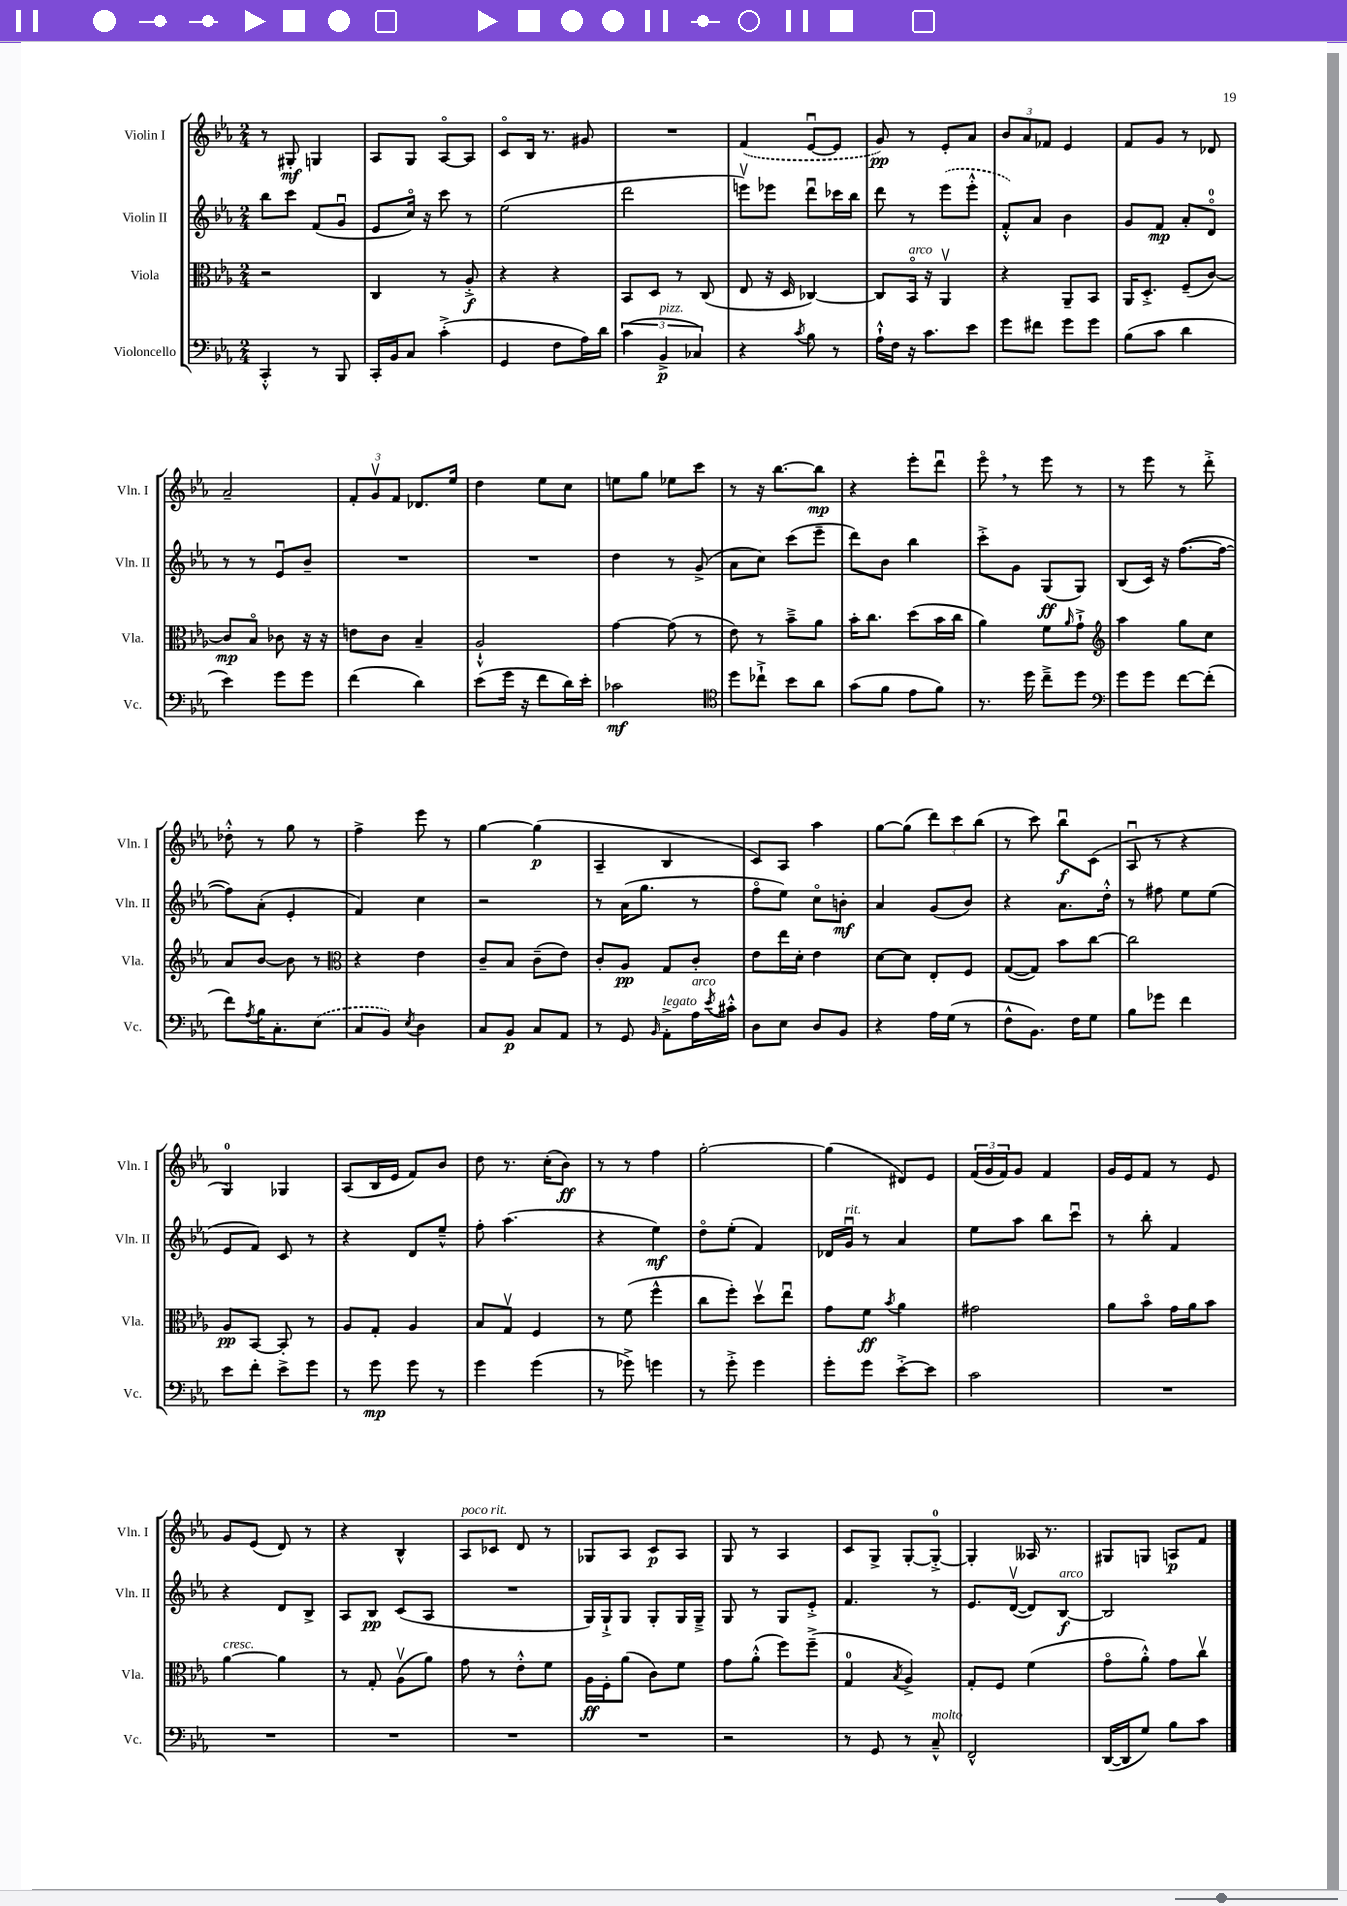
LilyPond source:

<<
\new StaffGroup <<
\new Staff = "s0" \with { instrumentName = "Violin I" shortInstrumentName = "Vln. I" } {
    \clef treble \key ees \major \numericTimeSignature \time 2/4
    r8 gis8-.\mf g4 |
    aes8 g8 aes8~\flageolet aes8 |
    c'8\flageolet bes16 r8. gis'8 |
    R2 |
    \once \slurDashed f'4( ees'8~\downbow ees'8 |
    g'8\pp) r8 ees'8-. aes'8 |
    \tuplet 3/2 { bes'8 aes'8 fes'8 } ees'4 |
    f'8 g'8 r8 des'8 |
    aes'2-- |
    \tuplet 3/2 { f'8-. g'8\upbow f'8 } des'8. ees''16 |
    d''4 ees''8 c''8 |
    e''8 g''8 ees''8 c'''8 |
    r8 r16 bes''8.~ bes''8\mp |
    r4 ees'''8-. d'''8\downbow |
    ees'''8\flageolet \breathe r8 ees'''8 r8 |
    r8 ees'''8 r8 d'''8-.-> |
    des''8-.-^ r8 g''8 r8 |
    f''4-> ees'''8 r8 |
    g''4~ g''4\p( |
    aes4-- bes4 |
    c'8) aes8 aes''4 |
    g''8~ g''8( \tuplet 3/2 { d'''8) c'''8 bes''8( } |
    r8 c'''8) bes''8\downbow\f c'8( |
    aes8\downbow r8 r4 |
    g4-0) ges4 |
    aes8( bes16 ees'16 f'8) bes'8 |
    d''8 r8. c''16-.( bes'8\ff) |
    r8 r8 f''4 |
    g''2~-. |
    g''4( dis'8) ees'8 |
    \tuplet 3/2 { f'16( g'16 f'16) } g'8 f'4 |
    g'16 ees'16 f'8 r8 ees'8 |
    g'8 ees'8( d'8) r8 |
    r4 bes4-^ |
    aes8^\markup { \italic "poco rit." } ces'8 d'8 r8 |
    ges8 aes8 c'8\p aes8 |
    g8 r8 aes4 |
    c'8 g8-> g8~-. g8-0~-.-> |
    g4-. aeses16 r8. |
    gis8 g8 a8\p f'8 \bar "|." |
}
\new Staff = "s1" \with { instrumentName = "Violin II" shortInstrumentName = "Vln. II" } {
    \clef treble \key ees \major \numericTimeSignature \time 2/4
    bes''8 c'''8 f'8( g'8\downbow |
    ees'8 c''16\flageolet) r16 c'''8 r8 |
    ees''2( |
    d'''2 |
    e'''8\upbow) ees'''8 d'''8\downbow ces'''16 bes''16 |
    d'''8 r8 \once \slurDashed ees'''8( ees'''8-.-^ |
    f'8-.-^) aes'8 bes'4 |
    g'8 f'8\mp aes'8-. d'8-0\flageolet |
    r8 r8 ees'8\downbow bes'8-- |
    R2 |
    R2 |
    d''4 r8 g'8->( |
    aes'8 c''8) c'''8( ees'''8-- |
    d'''8) bes'8 bes''4 |
    c'''8-.-> g'8 g8\ff( g8) |
    bes8( c'16) r16 f''8.~( f''16~ |
    f''8) aes'8-.( ees'4-. |
    f'4) c''4 |
    r2 |
    r8 aes'16( g''8. r8 |
    f''8\flageolet ees''8) c''8\flageolet b'8-.\mf |
    aes'4 g'8( bes'8) |
    r4 aes'8. d''16-.-^ |
    r8 fis''8 ees''8 ees''8( |
    ees'8 f'8) c'8 r8 |
    r4 d'8 ees''8---^ |
    f''8-. aes''4.( |
    r4 ees''4\mf) |
    d''8\flageolet ees''8-.( f'4) |
    des'16 g'16\downbow^\markup { \italic "rit." } r8 aes'4 |
    ees''8 aes''8 bes''8 c'''8\downbow |
    r8 bes''8-. f'4 |
    r4 d'8 bes8-> |
    aes8 bes8\pp c'8( aes8 |
    R2 |
    g16) g16-!-> g8 g8-. g16 g16---> |
    g8 r8 g8 ees'8-.-> |
    f'4. r8 |
    ees'8. d'16~\upbow( d'8) bes8~\f^\markup { \italic "arco" } |
    bes2 \bar "|." |
}
\new Staff = "s2" \with { instrumentName = "Viola" shortInstrumentName = "Vla." } {
    \clef alto \key ees \major \numericTimeSignature \time 2/4
    r2 |
    c4 r8 aes8-.->\f |
    r4 r4 |
    bes,8 d8 r8 c8( |
    ees8 r16 d16 ces4~) |
    ces8 bes,16\flageolet^\markup { \italic "arco" } r16 aes,4\upbow |
    r4 aes,8-- bes,8 |
    aes,16 d8.-.-> f8--( c'8~) |
    c'8\mp bes8\flageolet ces'8 r16 r16 |
    e'8 c'8 bes4-- |
    aes2-!-^ |
    g'4~ g'8( r8 |
    ees'8) r8 bes'8---> aes'8 |
    bes'16-. c''8. d''8( bes'16 c''16 |
    aes'4) f'8 \grace { aes'16 } g'8-!-> |
    \clef treble aes''4 g''8 c''8 |
    aes'8 bes'8~ bes'8 r8 |
    \clef alto r4 ees'4 |
    c'8-- bes8 c'8--( ees'8) |
    c'8-. aes8\pp g8 c'8-. |
    ees'8 ees''16 d'16-. ees'4 |
    d'8~ d'8 ees8-. f8 |
    g8~( g8) bes'8 c''8~ |
    c''2 |
    aes8\pp bes,8~ bes,8-. r8 |
    aes8 g8-. aes4 |
    bes8 g8\upbow f4 |
    r8 f'8( f''4-^ |
    c''8 f''8-.) d''8\upbow ees''8\downbow |
    g'8 f'8\ff \acciaccatura { bes'8 } aes'4 |
    gis'2 |
    aes'8 bes'8\flageolet g'16 aes'16 bes'8 |
    aes'4~^\markup { \italic "cresc." } aes'4 |
    r8 g8-. aes8\upbow( aes'8) |
    g'8 r8 ees'8-.-^ f'8 |
    aes16\ff f16-. aes'8( c'8) f'8 |
    g'8 aes'8-.-^( f''8) f''8--->( |
    g4-0 \acciaccatura { bes8 } aes4->) |
    g8-. f8 f'4( |
    g'8\flageolet aes'8-.-^) g'8 c''8\upbow \bar "|." |
}
\new Staff = "s3" \with { instrumentName = "Violoncello" shortInstrumentName = "Vc." } {
    \clef bass \key ees \major \numericTimeSignature \time 2/4
    c,4-.-^ r8 bes,,8 |
    c,16-. bes,16 c8 c'4-.->( |
    g,4 f8 aes16) d'16 |
    \tuplet 3/2 { c'4( bes,4->\p^\markup { \italic "pizz." } ces4) } |
    r4 \acciaccatura { c'8 } bes8 r8 |
    aes16-!-^ f16 r16 c'8. ees'8 |
    g'8 fis'8 g'8 g'8 |
    bes8( c'8 d'4 |
    ees'4) g'8 g'8 |
    f'4( d'4) |
    ees'8( g'16 r16 f'8 d'16) ees'16-. |
    ces'2\mf |
    \clef tenor d''8 ces''8-!-> bes'8 aes'8 |
    g'8( f'8 ees'8 f'8) |
    r8. d''16 c''8---> d''8 |
    \clef bass g'8 g'8 f'8~ f'8-.( |
    f'8) \acciaccatura { aes8 } bes16 c8.-. \once \slurDashed ees8( |
    c8 bes,8) \acciaccatura { ees8 } d4 |
    c8 bes,8\p c8 aes,8 |
    r8 g,8 \grace { bes,16 } aes,8-.->^\markup { \italic "legato" } aes16^\markup { \italic "arco" } \acciaccatura { ees'8 } cis'16-.-^ |
    d8 ees8 d8 bes,8 |
    r4 aes16 g16( r8 |
    f8-^ bes,8.) f16 g8 |
    bes8 ges'8 f'4 |
    ees'8 f'8-. ees'8-> g'8 |
    r8 g'8\mp g'8 r8 |
    g'4 g'4( |
    r8 ges'8->) g'4 |
    r8 g'8-.-> g'4 |
    g'8-. g'8 ees'8~-.-> ees'8 |
    c'2 |
    R2 |
    R2 |
    R2 |
    R2 |
    R2 |
    r2 |
    r8 g,8 r8 c8---^^\markup { \italic "molto" } |
    f,2-^ |
    d,16~( d,16 g8) bes8 c'8 \bar "|." |
}
>>
>>
\layout { \context { \Score \remove "Bar_number_engraver" } }
